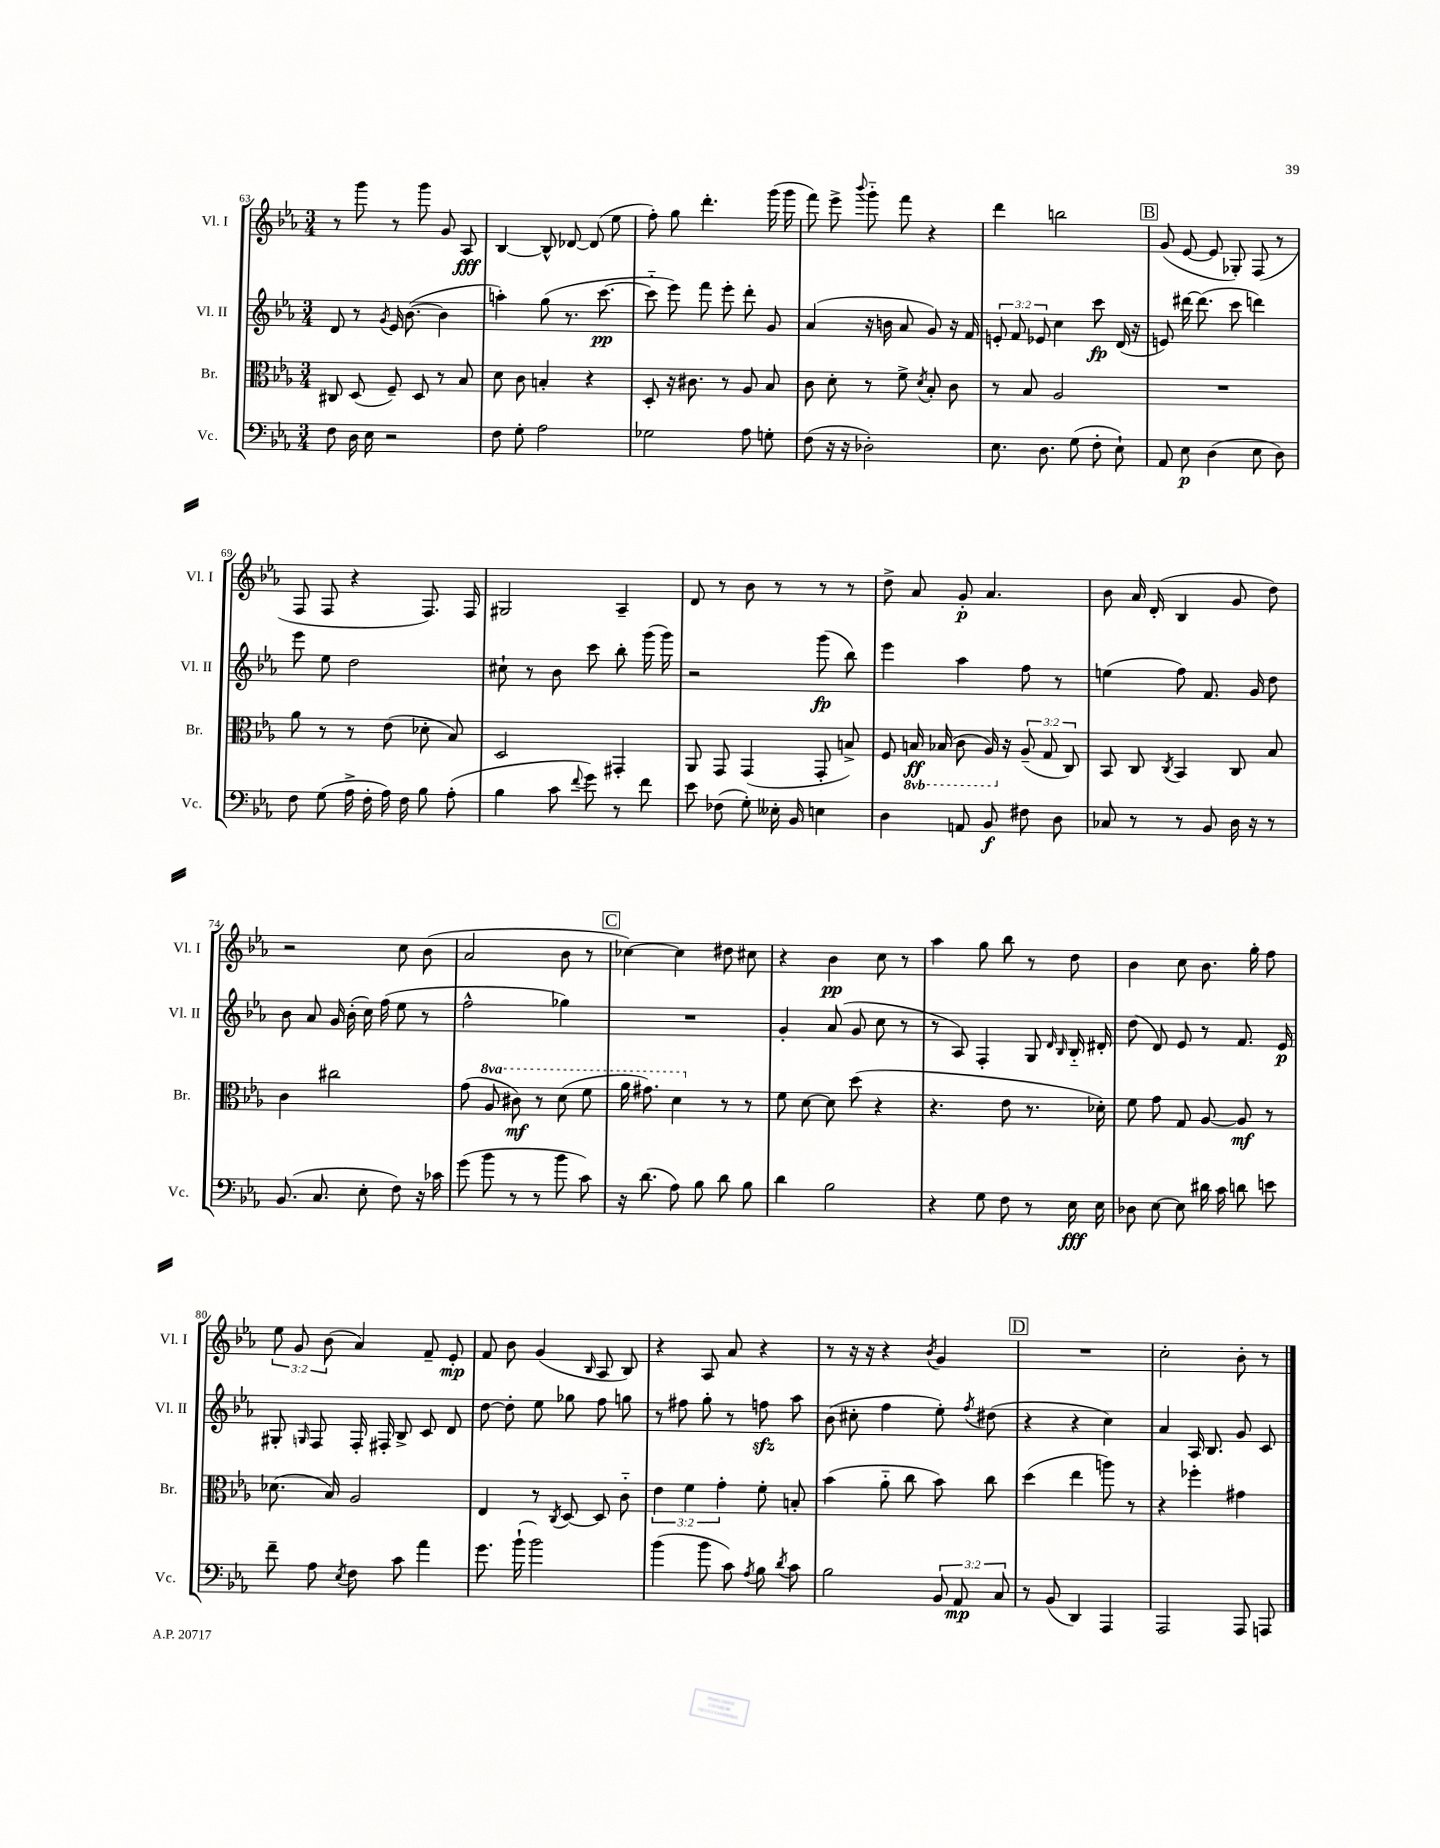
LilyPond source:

<<
\new StaffGroup <<
\new Staff = "s0" \with { instrumentName = "Vl. I" shortInstrumentName = "Vl. I" } {
    \clef treble \key ees \major \numericTimeSignature \time 3/4 \override Staff.TupletNumber.text = #tuplet-number::calc-fraction-text
    \autoBeamOff r8 g'''8 r8 g'''8 g'8 aes8\fff |
    bes4~ bes8-^ des'8~ des'8( ees''8 |
    f''8-.) g''8 d'''4.-. g'''16( g'''16 |
    f'''8) ees'''8-> \appoggiatura { bes'''8 } g'''8-_ f'''8 r4 |
    d'''4 b''2 |
    \mark \markup { \box "B" } g'8( ees'8~ ees'8 ges8-.) f8( r8 |
    f8 f8 r4 f8.) f16 |
    gis2 aes4-- |
    d'8 r8 bes'8 r8 r8 r8 |
    d''8-> aes'8 g'8-.\p aes'4. |
    bes'8 aes'16 d'16-.( bes4 g'8 d''8) |
    r2 c''8 bes'8( |
    aes'2 bes'8 r8 |
    \mark \markup { \box "C" } ces''4~) ces''4 dis''8 cis''8 |
    r4 bes'4\pp c''8 r8 |
    aes''4 g''8 bes''8 r8 d''8 |
    bes'4 c''8 bes'8. g''16-. f''8 |
    \tuplet 3/2 { ees''8 g'8 bes'8( } aes'4) f'8-- ees'8-.\mp |
    f'8 bes'8 g'4( \grace { bes16 } aes8 bes8) |
    r4 aes8 aes'8 r4 |
    r8 r16 r16 r4 \acciaccatura { bes'8 } g'4 |
    \mark \markup { \box "D" } R2. |
    c''2-. bes'8-. r8 \bar "|." |
}
\new Staff = "s1" \with { instrumentName = "Vl. II" shortInstrumentName = "Vl. II" } {
    \clef treble \key ees \major \numericTimeSignature \time 3/4 \override Staff.TupletNumber.text = #tuplet-number::calc-fraction-text
    \autoBeamOff d'8 r8 \acciaccatura { g'8 } ees'16 bes'8.~( bes'4 |
    a''4-.) g''8( r8. c'''8.~\pp |
    c'''8-_ ees'''8) f'''8 ees'''8-. d'''8-. g'8 |
    aes'4( r16 b'16 aes'8 g'8) r16 f'16 |
    \tuplet 3/2 { e'8-. f'8 ees'8 } c''4 c'''8\fp d'16( r16 |
    \mark \markup { \box "B" } e'8) dis'''16~ dis'''8.( c'''8 d'''4) |
    ees'''8 ees''8 d''2 |
    cis''8-! r8 bes'8 c'''8 bes''8-. g'''16( g'''16) |
    r2 g'''8\fp( bes''8) |
    ees'''4 aes''4 f''8 r8 |
    e''4( f''8) f'8. g'16 d''8 |
    bes'8 aes'8 g'16 bes'16-.( c''16) f''16( ees''8 r8 |
    f''2-^ ges''4) |
    \mark \markup { \box "C" } R2. |
    g'4-. aes'8( g'8 c''8 r8 |
    r8 aes8) f4-. g8 \grace { d'16 bes16 } bes16-_ dis'16-. |
    d''8( d'8) ees'8 r8 f'8. ees'16\p |
    gis8-. \grace { g16 } f8 f16-. fis16-. bes8-> c'8 d'8 |
    d''8~ d''8-. ees''8 ges''8 f''8 g''8 |
    r8 fis''8 g''8-. r8 f''8\sfz aes''8 |
    bes'8( cis''8-. f''4 ees''8-.) \acciaccatura { f''8 } dis''8( |
    \mark \markup { \box "D" } r4 r4 c''4) |
    aes'4 aes16 bes8. g'8 c'8 \bar "|." |
}
\new Staff = "s2" \with { instrumentName = "Br." shortInstrumentName = "Br." } {
    \clef alto \key ees \major \numericTimeSignature \time 3/4 \override Staff.TupletNumber.text = #tuplet-number::calc-fraction-text \set Staff.ottavationMarkups = #ottavation-simple-ordinals
    \autoBeamOff cis8 d8( f8--) d8 r8 bes8 |
    d'8 c'8 b4-. r4 |
    d8-. r16 cis'8. r8 aes8 bes8 |
    c'8 d'8-. r8 f'8-> \acciaccatura { d'8 } bes8-. c'8 |
    r8 bes8 aes2 |
    \mark \markup { \box "B" } R2. |
    aes'8 r8 r8 ees'8( des'8-. bes8) |
    d2 gis,4-. |
    aes,8 g,8 g,4( g,8-. b8->) |
    f8 \ottava #-1 b,16\ff bes,16( c8 aes,16) \ottava #0 r16 \tuplet 3/2 { aes8--( g8 c8) } |
    bes,8 c8 \acciaccatura { c8 } bes,4 c8 bes8 |
    c'4 cis''2 |
    g'8( \ottava #1 aes'8 cis''8\mf) r8 d''8( f''8 |
    \mark \markup { \box "C" } aes''16 gis''8.) d''4 \ottava #0 r8 r8 |
    f'8 d'8~ d'8 d''8( r4 |
    r4. ees'8 r8. des'16-.) |
    f'8 g'8 g8 aes8~ aes8\mf r8 |
    des'8.( bes16) aes2 |
    ees4 r8 \acciaccatura { c8 } d8~ d8 c'8-_ |
    \tuplet 3/2 { ees'4 f'4 g'4-. } f'8-. b8-. |
    bes'4( aes'8-_ c''8 bes'8) c''8 |
    \mark \markup { \box "D" } d''4( ees''4 a''8) r8 |
    r4 fes''4-. gis'4 \bar "|." |
}
\new Staff = "s3" \with { instrumentName = "Vc." shortInstrumentName = "Vc." } {
    \clef bass \key ees \major \numericTimeSignature \time 3/4 \override Staff.TupletNumber.text = #tuplet-number::calc-fraction-text
    \autoBeamOff f8 d16 ees16 r2 |
    f8 g8-. aes2 |
    ges2 aes8 g8-. |
    f8( r16 r16 des2-.) |
    ees8. d8. g8( f8-. ees8-!) |
    \mark \markup { \box "B" } aes,8 ees8\p d4( ees8 d8) |
    f8 g8( aes16-> f16-. aes16) f16 bes8 aes8-.( |
    bes4 c'8 \appoggiatura { f'8 } g'8) r8 f'8 |
    ees'8 fes8( g8-.) eeses16-. bes,16 e4 |
    d4 a,8 bes,8\f fis8 d8 |
    ces8 r8 r8 bes,8 d16 r16 r8 |
    bes,8.( c8. ees8-. f8) r16 ces'16 |
    g'8( bes'8 r8 r8 bes'8 c'8) |
    \mark \markup { \box "C" } r16 d'8.( aes8) bes8 d'8 bes8 |
    d'4 bes2 |
    r4 g8 f8 r8 ees16\fff ees16 |
    des8 ees8~ ees8 dis'16 c'16 d'8 e'8 |
    f'8-- aes8 \acciaccatura { ees8 } f8 c'8 aes'4 |
    g'8. bes'16-!( bes'2) |
    bes'4( bes'8 c'8) \acciaccatura { aes8 } bes8 \acciaccatura { d'8 } c'8 |
    bes2 \tuplet 3/2 { bes,8 aes,8\mp c8 } |
    \mark \markup { \box "D" } r8 bes,8( d,4) aes,,4 |
    aes,,2 aes,,8 a,,8 \bar "|." |
}
>>
>>
\layout { \context { \Score currentBarNumber = #63 } }
